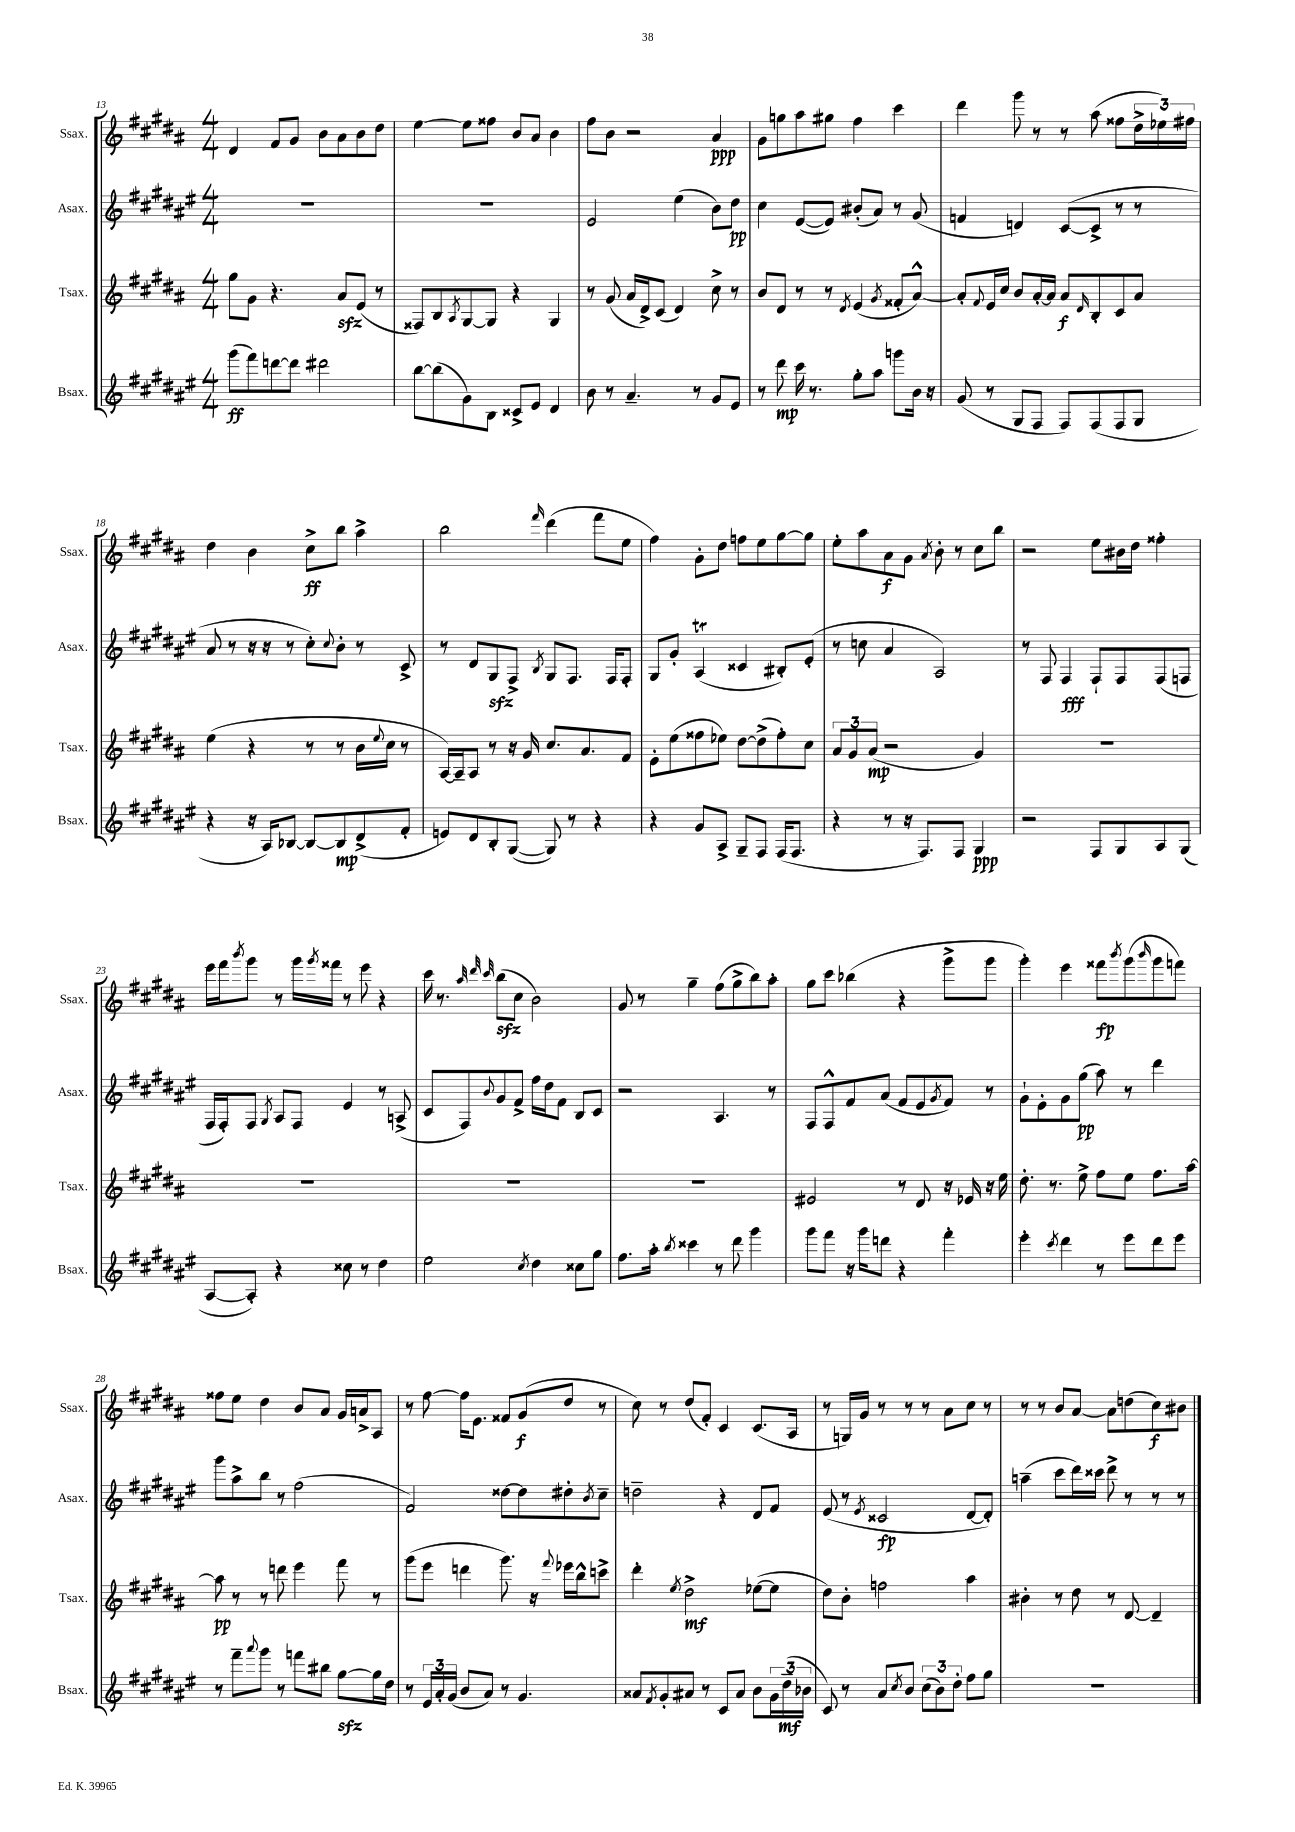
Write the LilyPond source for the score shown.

<<
\new StaffGroup <<
\new Staff = "s0" \with { instrumentName = "Ssax." shortInstrumentName = "Ssax." } {
    \clef treble \key b \major \numericTimeSignature \time 4/4
    dis'4 fis'8 gis'8 b'8 ais'8 b'8 dis''8 |
    e''4~ e''8 fisis''8 b'8 ais'8 b'4 |
    fis''8 b'8 r2 ais'4\ppp |
    gis'8 g''8 ais''8 gis''8 fis''4 cis'''4 |
    dis'''4 gis'''8 r8 r8 ais''8( fisis''8 \tuplet 3/2 { dis''16-> ees''16) fis''16 } |
    dis''4 b'4 cis''8->\ff b''8 ais''4-> |
    b''2 \grace { fis'''16 } dis'''4( fis'''8 e''8 |
    fis''4) gis'8-. dis''8 f''8 e''8 gis''8~ gis''8 |
    e''8-. ais''8 ais'8\f gis'8 \acciaccatura { ais'8 } b'8-. r8 cis''8 b''8 |
    r2 e''8 bis'16 dis''16 fisis''4-. |
    e'''16 fis'''16 \acciaccatura { b'''8 } gis'''8 r8 gis'''16 \acciaccatura { gis'''8 } fisis'''16 r8 e'''8 r4 |
    cis'''16 r8. \grace { ais''32 dis'''32 cis'''32 } b''8\sfz( cis''8 b'2) |
    gis'8 r8 gis''4-- fis''8( gis''8-> b''8) ais''8-. |
    gis''8 cis'''8 bes''4( r4 gis'''8-> gis'''8 |
    gis'''4-.) e'''4 fisis'''8\fp \acciaccatura { b'''8 } gis'''8( \grace { b'''16 } gis'''8 f'''8) |
    fisis''8 e''8 dis''4 b'8 ais'8 gis'16 a'16-> ais8 |
    r8 fis''8~ fis''16 e'8. fisis'8 gis'8\f( dis''8 r8 |
    cis''8) r8 dis''8( fis'8-.) cis'4 cis'8.( ais16 |
    r8 g16) gis'16 r8 r8 r8 ais'8 cis''8 r8 |
    r8 r8 b'8 ais'8~ ais'8 d''8( cis''8\f) bis'8 \bar "|." |
}
\new Staff = "s1" \with { instrumentName = "Asax." shortInstrumentName = "Asax." } {
    \clef treble \key fis \major \numericTimeSignature \time 4/4
    R1 |
    R1 |
    eis'2 eis''4( b'8) dis''8\pp |
    cis''4 eis'8~( eis'8) bis'8-.( ais'8) r8 gis'8( |
    f'4 d'4) cis'8~( cis'8-> r8 r8 |
    ais'8 r8 r16 r16 r8 cis''8-.) \appoggiatura { cis''8 } b'8-. r8 cis'8-> |
    r8 dis'8 gis8\sfz fis8-> \acciaccatura { b8 } gis8 fis8. fis16 fis8-. |
    gis8 gis'8-. ais4\trill( cisis'4 bis8-.) eis'8-.( |
    r8 c''8 ais'4 ais2) |
    r8 fis8 fis4\fff fis8-! fis8 fis8( f8 |
    fis16 fis16-.) fis8 \acciaccatura { gis8 } ais8 fis8 eis'4 r8 a8->( |
    cis'8 fis8) \appoggiatura { b'8 } gis'8 fis'8-> fis''16 dis''16 fis'8 b8 cis'8 |
    r2 ais4. r8 |
    fis8 fis8-^ fis'8 ais'8( fis'8 eis'8 \acciaccatura { gis'8 } fis'8) r8 |
    gis'8-! eis'8-. gis'8 gis''8\pp( ais''8) r8 dis'''4 |
    gis'''8 ais''8-> b''8 r8 fis''2( |
    fis'2) disis''8~ disis''8 dis''8-. \acciaccatura { b'8 } cis''8-- |
    d''2-- r4 dis'8 fis'8 |
    eis'8( r8 \acciaccatura { eis'8 } cisis'2\fp dis'8~ dis'8-.) |
    a''4--( cis'''8 dis'''16) cisis'''16 dis'''8-> r8 r8 r8 \bar "|." |
}
\new Staff = "s2" \with { instrumentName = "Tsax." shortInstrumentName = "Tsax." } {
    \clef treble \key b \major \numericTimeSignature \time 4/4
    gis''8 gis'8 r4. ais'8\sfz e'8( r8 |
    fisis8) b8 \acciaccatura { ais8 } gis8~ gis8 r4 gis4 |
    r8 gis'8( ais'16 dis'16->) cis'8( dis'4) cis''8-> r8 |
    b'8 dis'8 r8 r8 \acciaccatura { dis'8 } e'4( \acciaccatura { gis'8 } fisis'8-. ais'8~-^) |
    ais'8-. \appoggiatura { fis'8 } e'16 cis''16 b'8 ais'16~-. ais'16 ais'8\f \grace { dis'16 } b8-. cis'8 ais'8 |
    e''4( r4 r8 r8 b'16 \appoggiatura { e''8 } cis''16 r8 |
    ais16~) ais16-- ais8 r8 r16 gis'16 cis''8. ais'8. fis'8 |
    e'8-. e''8( fisis''8 ees''8) dis''8~ dis''8->( fisis''8-.) cis''8 |
    \tuplet 3/2 { ais'8 gis'8 ais'8\mp( } r2 gis'4) |
    R1 |
    R1 |
    R1 |
    R1 |
    eis'2 r8 dis'8 r16 ees'16 r16 e''16 |
    dis''8.-. r8. e''8-> fis''8 e''8 fis''8. ais''16~ |
    ais''8\pp r8 r8 d'''8 e'''4 fis'''8 r8 |
    gis'''8( e'''8 d'''4 gis'''8.) r16 \appoggiatura { fis'''8 } ees'''16 b''16-^ c'''8-> |
    dis'''4-. \acciaccatura { e''8 } dis''2->\mf ees''8~( ees''8 |
    dis''8) b'8-. f''2 ais''4 |
    bis'4-. r8 dis''8 r8 dis'8~ dis'4-- \bar "|." |
}
\new Staff = "s3" \with { instrumentName = "Bsax." shortInstrumentName = "Bsax." } {
    \clef treble \key fis \major \numericTimeSignature \time 4/4
    gis'''8\ff( fis'''8) d'''8~ d'''8 dis'''2 |
    b''8~ b''8( gis'8) b8 cisis'8-> eis'8 dis'4 |
    b'8 r8 ais'4.-- r8 gis'8 eis'8 |
    r8 dis'''8\mp cis'''16 r8. gis''8-. ais''8 g'''8 b'16 r16 |
    gis'8( r8 gis8 fis8 fis8) fis8( fis8 gis8 |
    r4 r16 ais16) bes8~ bes8~ bes8\mp dis'8->( fis'8-. |
    e'8) dis'8 b8-. gis8~( gis8) r8 r4 |
    r4 gis'8 ais8-> gis8-- fis8 fis16( fis8. |
    r4 r8 r16 fis8.) fis8 gis4\ppp |
    r2 fis8 gis8 ais8 gis8( |
    ais8~ ais8-.) r4 cisis''8 r8 dis''4 |
    eis''2 \acciaccatura { cis''8 } dis''4 cisis''8 gis''8 |
    fis''8. ais''16-. \acciaccatura { b''8 } cisis'''4 r8 dis'''8 gis'''4 |
    gis'''8 fis'''8 r16 gis'''16 d'''8 r4 fis'''4-. |
    eis'''4-. \acciaccatura { cis'''8 } dis'''4 r8 eis'''8 dis'''8 eis'''8 |
    r8 fis'''8-- \appoggiatura { ais'''8 } gis'''8 r8 f'''8 bis''8 gis''8~\sfz gis''16 dis''16 |
    r8 \tuplet 3/2 { eis'16 ais'16-. gis'16( } b'8 ais'8) r8 gis'4. |
    aisis'8 \acciaccatura { fis'8 } gis'8-. ais'8 r8 cis'8 ais'8 b'8 \tuplet 3/2 { gis'16 dis''16--\mf( bes'16 } |
    cis'8) r8 ais'8 \acciaccatura { cis''8 } b'8 \tuplet 3/2 { cis''8( b'8) dis''8-. } fis''8 gis''8 |
    R1 \bar "|." |
}
>>
>>
\layout { \context { \Score currentBarNumber = #13 } }
